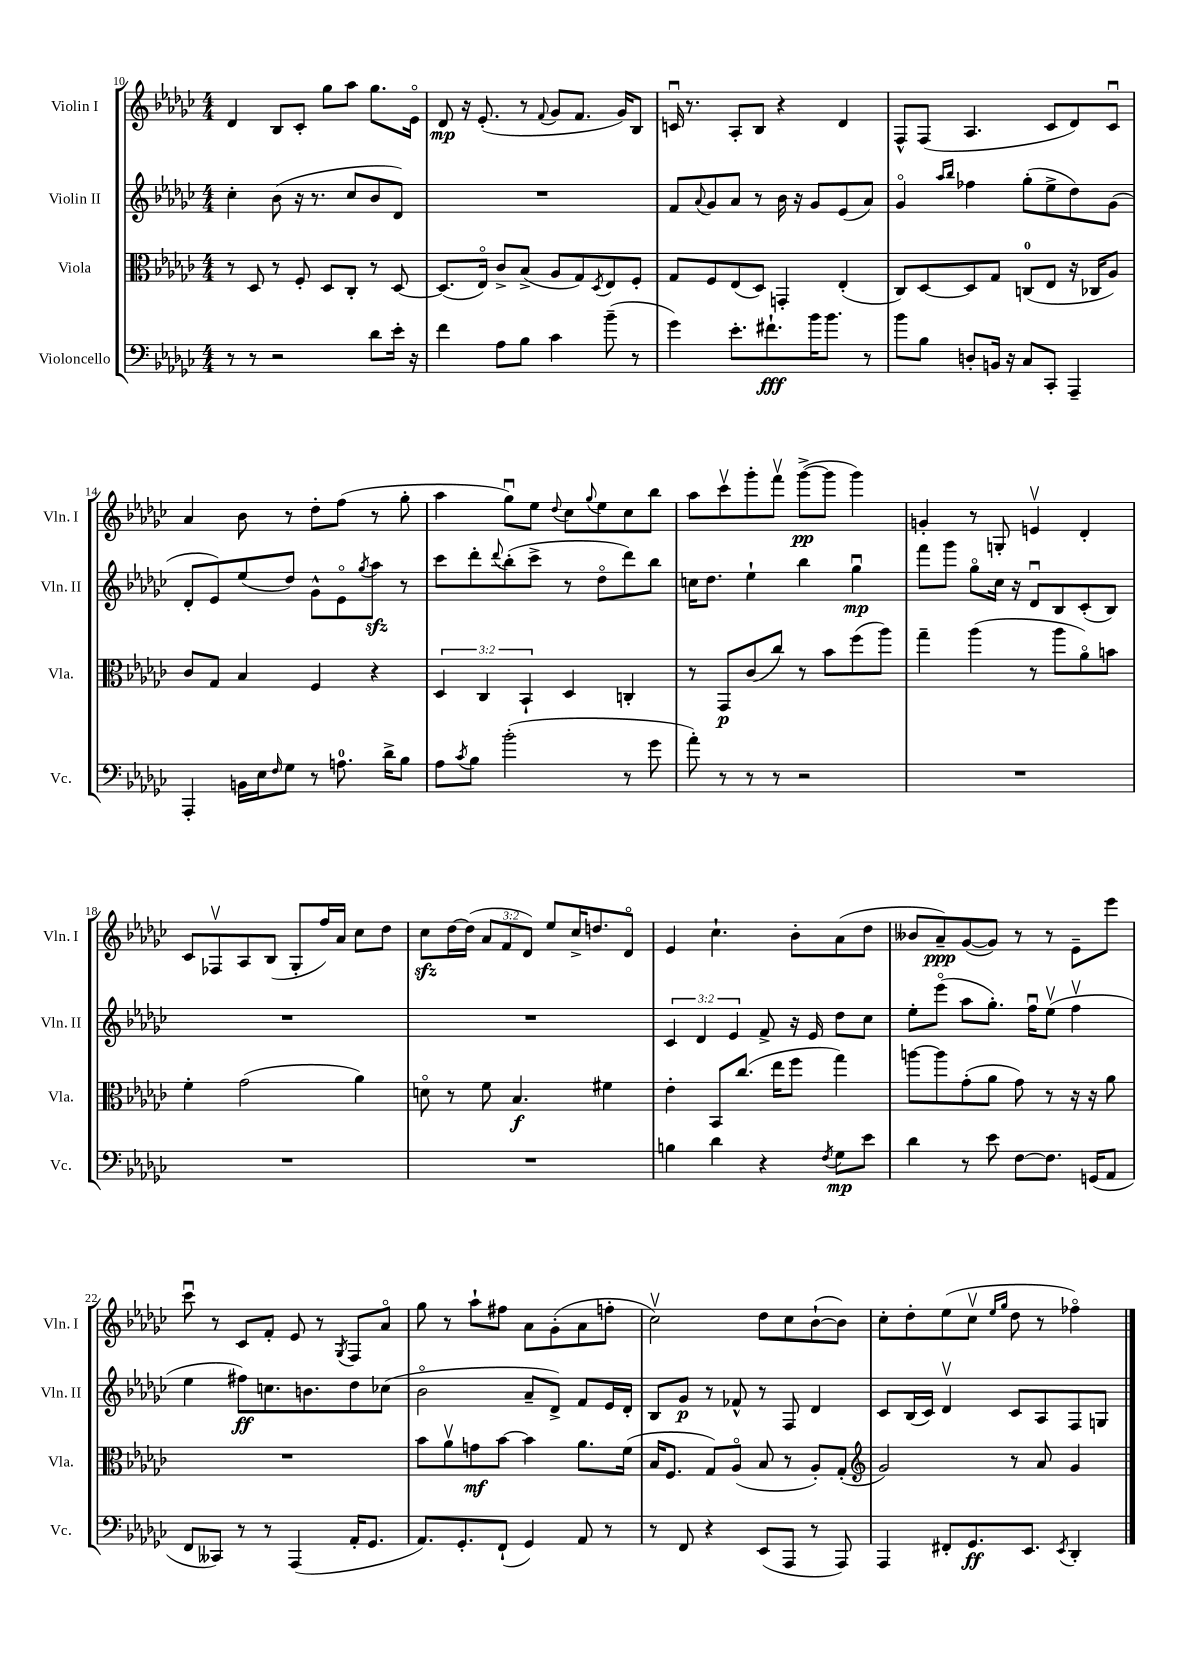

**kern	**dynam	**kern	**dynam	**kern	**dynam	**kern	**dynam
*part4	*part4	*part3	*part3	*part2	*part2	*part1	*part1
*staff4	*staff4	*staff3	*staff3	*staff2	*staff2	*staff1	*staff1
*I"Violoncello	*	*I"Viola	*	*I"Violin II	*	*I"Violin I	*
*I'Vc.	*	*I'Vla.	*	*I'Vln. II	*	*I'Vln. I	*
*clefF4	*	*clefC3	*	*clefG2	*	*clefG2	*
*k[b-e-a-d-g-c-]	*	*k[b-e-a-d-g-c-]	*	*k[b-e-a-d-g-c-]	*	*k[b-e-a-d-g-c-]	*
*M4/4	*	*M4/4	*	*M4/4	*	*M4/4	*
=10	=10	=10	=10	=10	=10	=10	=10
8r	.	8r	.	4cc-'\	.	4d-/	.
8r	.	8D-/	.	.	.	.	.
2r	.	8r	.	(8b-\	.	8B-/L	.
.	.	8F'/	.	16r	.	8c-'/J	.
.	.	.	.	8.r	.	.	.
.	.	8D-/L	.	.	.	8gg-\L	.
.	.	8C-'/J	.	8cc-/L	.	8aa-\J	.
8d-\L	.	8r	.	8b-/	.	8.gg-\L	.
16e-'\Jk	.	[8D-/	.	8d-/J)	.	.	.
16r	.	.	.	.	.	16e-\Jk	.
=11	=11	=11	=11	=11	=11	=11	=11
4f\	.	(8.D-/L]	.	1r	.	8d-/	mp
.	.	.	.	.	.	16r	.
.	.	16E-/Jk)	.	.	.	(8.e-'/	.
8A-\L	.	8c-^/L	.	.	.	.	.
8B-\J	.	(8B-^/J	.	.	.	8r	.
.	.	.	.	.	.	8qqf/	.
4c-\	.	8A-/L	.	.	.	8g-/L	.
.	.	8G-/)	.	.	.	8.f/J	.
.	.	8qD-/	.	.	.	.	.
(8b-~\	.	8E-/	.	.	.	.	.
.	.	.	.	.	.	16g-/KL)	.
8r	.	8F'/J	.	.	.	8B-/J	.
=12	=12	=12	=12	=12	=12	=12	=12
4g-\)	.	8G-/L	.	8f/L	.	16cnu/	.
.	.	.	.	.	.	8.r	.
.	.	.	.	8qqa-/	.	.	.
.	.	8F/	.	8g-/	.	.	.
8.e-'\L	.	(8E-/	.	8a-/J	.	8A-'/L	.
.	.	8D-/J)	.	8r	.	8B-/J	.
8.f#X`\	fff	.	.	.	.	.	.
.	.	4GGn'/	.	16b-\	.	4r	.
.	.	.	.	16r	.	.	.
16b-\K	.	.	.	8g-/L	.	.	.
8.b-\J	.	.	.	.	.	.	.
.	.	(4E-'/	.	(8e-/	.	4d-/	.
8r	.	.	.	8a-/J)	.	.	.
=13	=13	=13	=13	=13	=13	=13	=13
8b-\L	.	8C-/L)	.	4g-/	.	8F^^/L	.
8B-\J	.	[8D-/	.	.	.	(8F/J	.
.	.	.	.	16qqaa-/LL	.	.	.
.	.	.	.	16qqbb-/JJ	.	.	.
8Dn'/L	.	8D-/]	.	4ff-X\	.	4.A-/	.
16BBn/Jk	.	8G-/J	.	.	.	.	.
16r	.	.	.	.	.	.	.
8C-/L	.	(8Cn/L	.	(8gg-'\L	.	.	.
8CC-'/J	.	8E-/J	.	8ee-^\	.	8c-/L	.
4AAA-~/	.	16r	.	8dd-\)	.	8d-/)	.
.	.	16C-X/KL	.	.	.	.	.
.	.	8A-/J)	.	(8g-\J	.	8c-u/J	.
!!LO:LB:g=z
=14	=14	=14	=14	=14	=14	=14	=14
4AAA-'/	.	8c-/L	.	8d-'/L	.	4a-/	.
.	.	8G-/J	.	8e-/)	.	.	.
16BBn\LL	.	4B-/	.	(8ee-/	.	8b-\	.
16E-\J	.	.	.	.	.	.	.
16qqF/	.	.	.	.	.	.	.
8G-\J	.	.	.	8dd-/J)	.	8r	.
8r	.	4F/	.	8g-^^\L	.	8dd-'\L	.
8.An\	.	.	.	8e-\	.	(8ff\J	.
.	.	.	.	8qgg-/	.	.	.
.	.	4r	.	8aa-zz\J	.	8r	.
16d-^\KL	.	.	.	.	.	.	.
8B-\J	.	.	.	8r	.	8gg-'\	.
=15	=15	=15	=15	=15	=15	=15	=15
8A-\L	.	6D-/	.	8ccc-\L	.	4aa-\	.
8qc-/	.	.	.	.	.	.	.
8B-\J	.	.	.	8ddd-'\	.	.	.
.	.	6C-/	.	.	.	.	.
.	.	.	.	8qqddd-/	.	.	.
(2b-'\	.	.	.	(8bb-'\	.	8gg-u\L)	.
.	.	6BB-`/	.	.	.	.	.
.	.	.	.	8ccc-^\J	.	8ee-\J	.
.	.	.	.	.	.	8qqdd-/	.
.	.	4D-/	.	8r	.	8cc-\L	.
.	.	.	.	.	.	8qqgg-/	.
.	.	.	.	8dd-\L	.	8ee-\	.
8r	.	4Cn'/	.	8ddd-\)	.	8cc-\	.
8g-\	.	.	.	8bb-\J	.	8bb-\J	.
=16	=16	=16	=16	=16	=16	=16	=16
8a-'\)	.	8r	.	16ccn\KL	.	8aa-\L	.
.	.	.	.	8.dd-\J	.	.	.
8r	.	8GG-/L	p	.	.	8ccc-v\	.
8r	.	(8c-/	.	4ee-`\	.	8ggg-'\	.
8r	.	8cc-/J)	.	.	.	8fffv\J	.
2r	.	8r	.	4bb-\	.	([8ggg-^\L	pp
.	.	8b-\L	.	.	.	8ggg-\J]	.
.	.	(8ff\	.	4gg-u\	mp	4ggg-\)	.
.	.	8aa-\J)	.	.	.	.	.
=17	=17	=17	=17	=17	=17	=17	=17
1r	.	4gg-~\	.	8fff\L	.	4gn'/	.
.	.	.	.	8ggg-\J	.	.	.
.	.	(4aa-\	.	8gg-\L	.	8r	.
.	.	.	.	16cc-\Jk	.	8Gn'/	.
.	.	.	.	16r	.	.	.
.	.	8r	.	8d-u/L	.	4env/	.
.	.	8aa-\L	.	8B-/	.	.	.
.	.	8a-\)	.	(8c-'/	.	4d-'/	.
.	.	8bn\J	.	8B-/J)	.	.	.
!!LO:LB:g=z
=18	=18	=18	=18	=18	=18	=18	=18
1r	.	4f'\	.	1r	.	8c-/L	.
.	.	.	.	.	.	8F-Xv/	.
.	.	(2g-\	.	.	.	8A-/	.
.	.	.	.	.	.	(8B-/J	.
.	.	.	.	.	.	8G-'/L	.
.	.	.	.	.	.	16ff/L)	.
.	.	.	.	.	.	16a-/JJ	.
.	.	4a-\)	.	.	.	8cc-\L	.
.	.	.	.	.	.	8dd-\J	.
=19	=19	=19	=19	=19	=19	=19	=19
1r	.	8dn\	.	1r	.	8cc-zz\L	.
.	.	8r	.	.	.	[16dd-\L	.
.	.	.	.	.	.	(16dd-\JJ]	.
.	.	8f\	.	.	.	12a-/L	.
.	.	.	.	.	.	12f/	.
.	.	4.B-/	f	.	.	.	.
.	.	.	.	.	.	12d-/J)	.
.	.	.	.	.	.	8ee-/L	.
.	.	.	.	.	.	16cc-^/K	.
.	.	.	.	.	.	8.ddn/	.
.	.	4f#X\	.	.	.	.	.
.	.	.	.	.	.	8d-/J	.
=20	=20	=20	=20	=20	=20	=20	=20
4Bn\	.	4e-'\	.	6c-/	.	4e-/	.
.	.	.	.	6d-/	.	.	.
4d-\	.	8BB-/L	.	.	.	4.cc-`\	.
.	.	.	.	6e-/	.	.	.
.	.	(8.cc-/J	.	.	.	.	.
4r	.	.	.	8f^/	.	.	.
.	.	16ee-\KL	.	.	.	.	.
.	.	8ff\J	.	16r	.	8b-'\L	.
.	.	.	.	16e-/	.	.	.
8qF/	.	.	.	.	.	.	.
8G-\L	mp	4gg-\)	.	8dd-\L	.	(8a-\	.
8e-\J	.	.	.	8cc-\J	.	8dd-\J	.
=21	=21	=21	=21	=21	=21	=21	=21
4d-\	.	[8aan\L	.	8ee-'\L	.	8b--X/L	.
.	.	8aa\]	.	(8eee-\J	.	8a-~/)	ppp
8r	.	(8g-'\	.	8aa-\L	.	([8g-/	.
8e-\	.	8a-\J	.	8.gg-'\J)	.	8g-/J])	.
[8F\L	.	8g-\)	.	.	.	8r	.
.	.	.	.	16ffu\KL	.	.	.
8.F\J]	.	8r	.	(8ee-v\J	.	8r	.
.	.	16r	.	4ffv\	.	8e-~\L	.
(16GGn/KL	.	16r	.	.	.	.	.
8AA-/J	.	8a-\	.	.	.	8eee-\J	.
!!LO:LB:g=z
=22	=22	=22	=22	=22	=22	=22	=22
8FF/L	.	1r	.	4ee-\	.	8ccc-u\	.
8CC--X/J)	.	.	.	.	.	8r	.
8r	.	.	.	8ff#X\L)	ff	8c-/L	.
8r	.	.	.	8.ccn\	.	8f'/J	.
(4AAA-/	.	.	.	.	.	8e-/	.
.	.	.	.	8.bn\	.	.	.
.	.	.	.	.	.	8r	.
.	.	.	.	.	.	8qG-/	.
16AA-'/KL	.	.	.	8dd-\	.	8F/L	.
8.GG-/J	.	.	.	.	.	.	.
.	.	.	.	(8cc-X\J	.	8a-/J	.
=23	=23	=23	=23	=23	=23	=23	=23
8.AA-/L)	.	8b-\L	.	2b-\	.	8gg-\	.
.	.	8a-v\	.	.	.	8r	.
8.GG-'/	.	.	.	.	.	.	.
.	.	8gn\	mf	.	.	8aa-`\L	.
(8FF`/J	.	[8b-\J	.	.	.	8ff#X\J	.
4GG-/)	.	4b-\]	.	8a-~/L	.	8a-\L	.
.	.	.	.	8d-^/J)	.	(8g-'\	.
8AA-/	.	8.a-\L	.	8f/L	.	8a-\	.
8r	.	.	.	16e-/L	.	8ffn'\J	.
.	.	(16f\Jk	.	16d-'/JJ	.	.	.
=24	=24	=24	=24	=24	=24	=24	=24
8r	.	16B-/KL	.	8B-/L	.	2cc-v\)	.
.	.	8.F/J	.	.	.	.	.
8FF/	.	.	.	8g-/J	p	.	.
4r	.	8G-/L)	.	8r	.	.	.
.	.	(8A-/J	.	8f-X^^/	.	.	.
(8EE-/L	.	8B-/	.	8r	.	8dd-\L	.
8AAA-/J	.	8r	.	8F/	.	8cc-\	.
8r	.	8A-'/L)	.	4d-/	.	([8b-`\	.
8AAA-/)	.	(8G-'/J	.	.	.	8b-\J])	.
=25	=25	=25	=25	=25	=25	=25	=25
*	*	*clefG2	*	*	*	*	*
4AAA-/	.	2g-/)	.	8c-/L	.	8cc-'\L	.
.	.	.	.	(16B-/L	.	8dd-'\	.
.	.	.	.	16c-/JJ)	.	.	.
8FF#X'/L	.	.	.	4d-v/	.	(8ee-\	.
8.GG-/	ff	.	.	.	.	8cc-v\J	.
.	.	.	.	.	.	16qqee-/LL	.
.	.	.	.	.	.	16qqgg-/JJ	.
.	.	8r	.	8c-/L	.	8dd-\	.
8.EE-/J	.	.	.	.	.	.	.
.	.	8a-/	.	8A-/	.	8r	.
8qEE-/	.	.	.	.	.	.	.
4DD-'/	.	4g-/	.	8F/	.	4ff-X\)	.
.	.	.	.	8Gn/J	.	.	.
==	==	==	==	==	==	==	==
*-	*-	*-	*-	*-	*-	*-	*-
